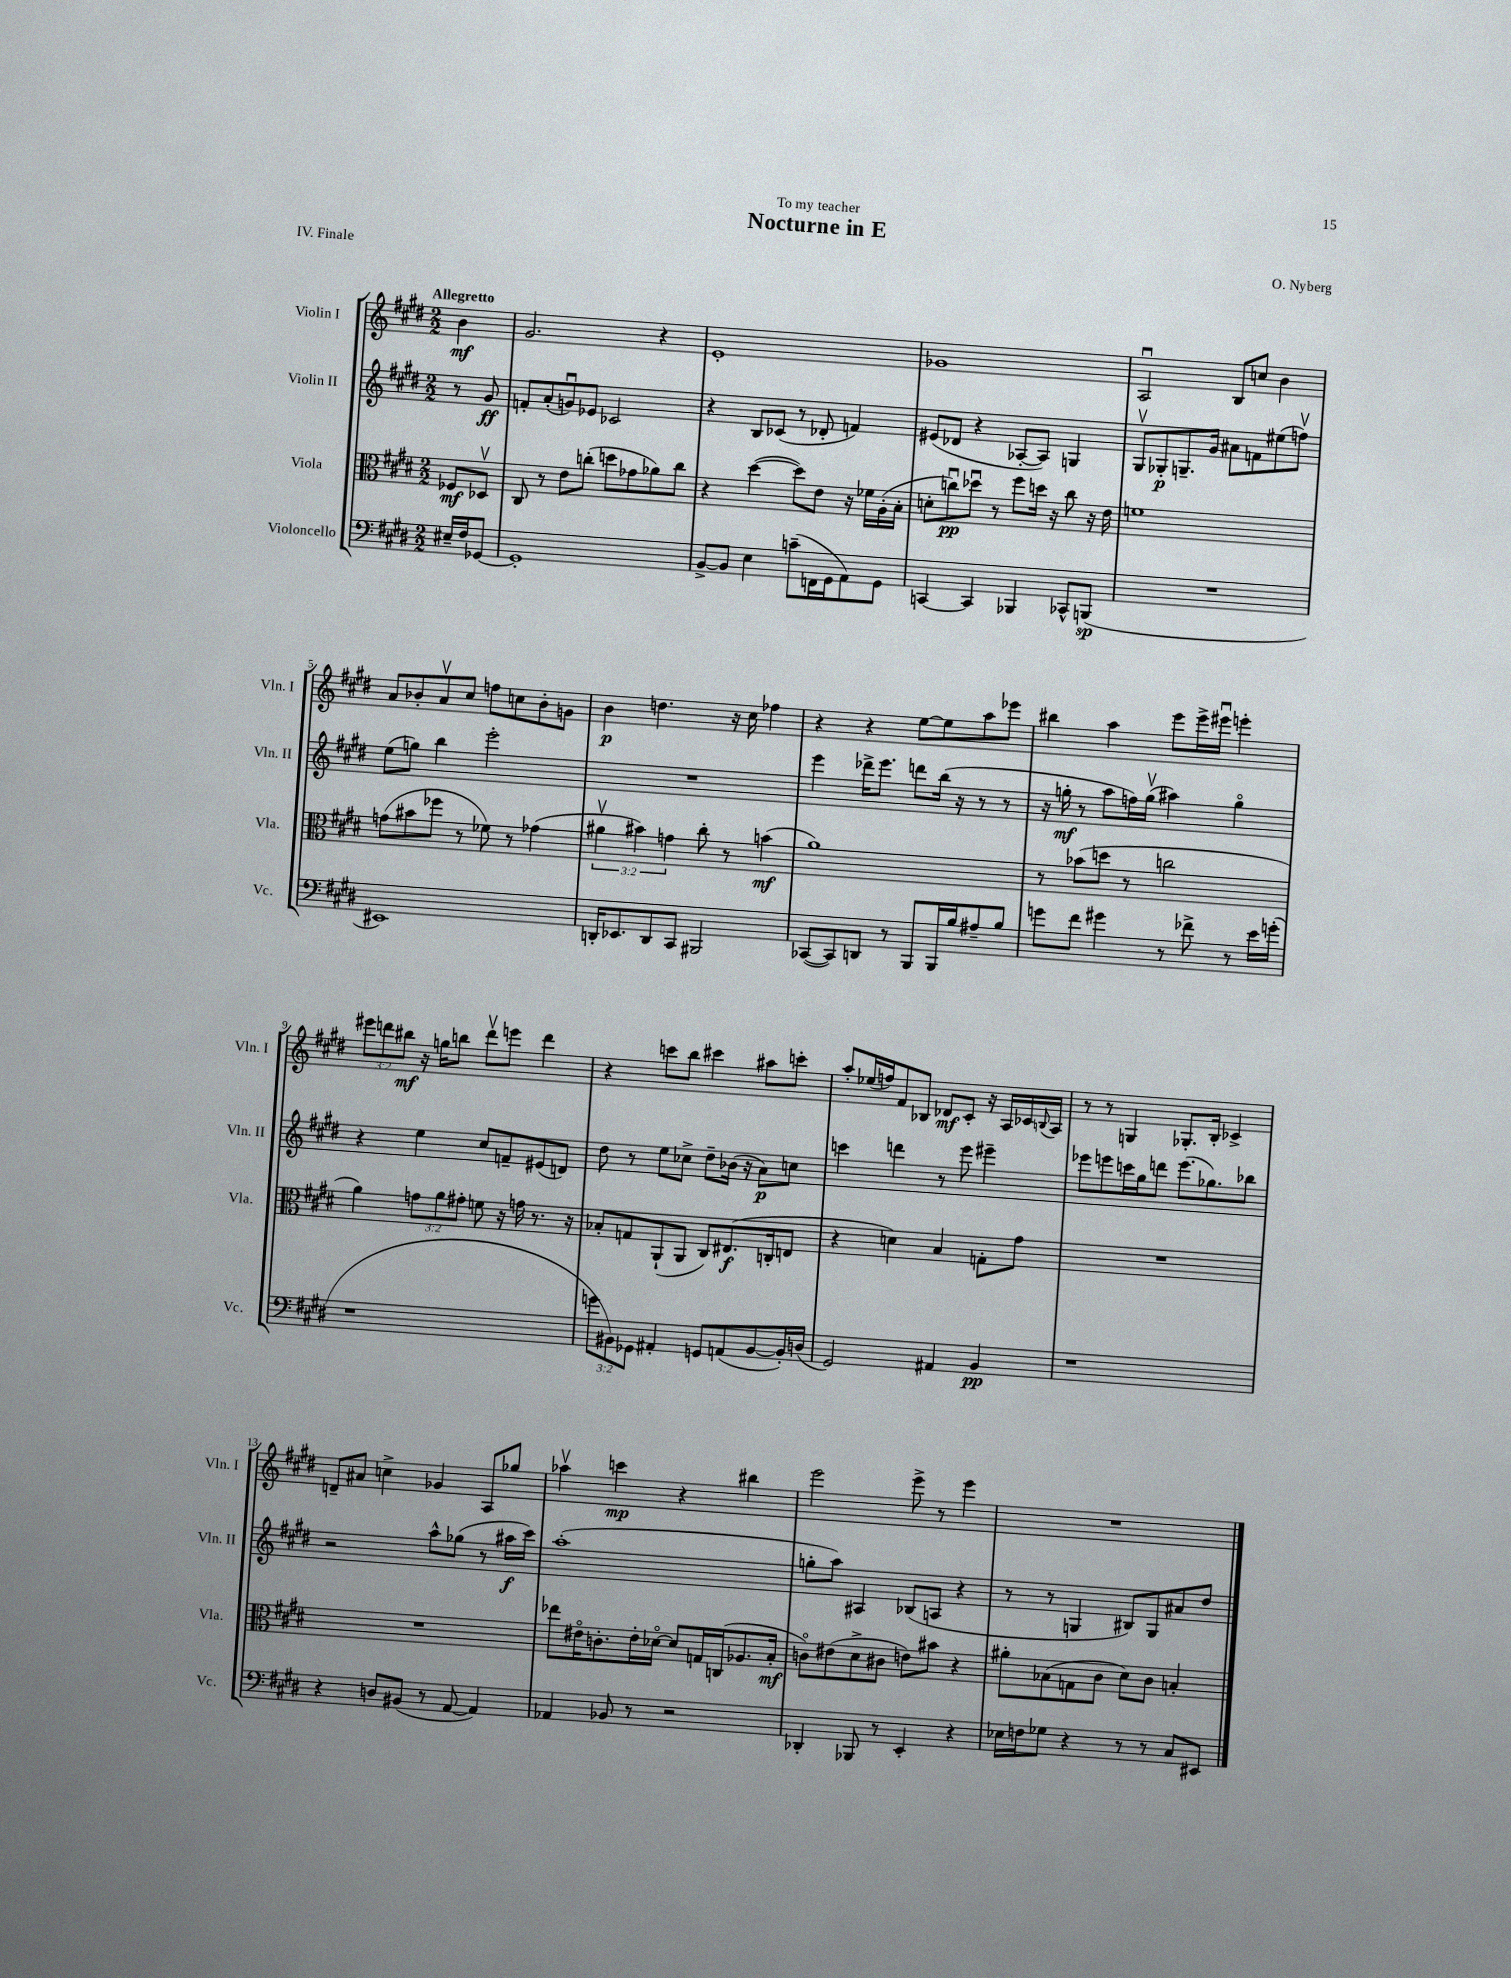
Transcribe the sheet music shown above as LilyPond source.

\header { title = "Nocturne in E" composer = "O. Nyberg" dedication = "To my teacher" piece = "IV. Finale" }
<<
\new StaffGroup <<
\new Staff = "s0" \with { instrumentName = "Violin I" shortInstrumentName = "Vln. I" } {
    \clef treble \key e \major \numericTimeSignature \time 2/2 \override Staff.TupletNumber.text = #tuplet-number::calc-fraction-text \partial 4 \tempo "Allegretto"
    b'4\mf |
    gis'2. r4 |
    e'1-. |
    ges'1 |
    a2\downbow b8 c''8 b'4 |
    a'8 bes'8-. a'8\upbow cis''8 f''8 c''8 bes'8-. g'8 |
    b'4\p d''4. r16 cis''16 fes''4 |
    r4 r4 e''8~ e''8 a''8 ees'''8 |
    bis''4 a''4 e'''8 e'''16-> eis'''16\downbow e'''4-. |
    \tuplet 3/2 { eis'''8 d'''8 bis''8\mf } r16 g''16 b''8 d'''8\upbow e'''8 d'''4 |
    r4 c'''8 b''8 cis'''4 ais''8 c'''8-. |
    a''8-. ees''16( f''16) fis'8 bes8 des'8\mf cis'8-. r16 a16 ces'16 \appoggiatura { b8 } a16 |
    r8 r8 g4 ges8.-. b16-. ces'4-> |
    d'8-- ais'8 c''4-> ges'4 a8 ges''8 |
    aes''4\upbow c'''4\mp r4 bis''4 |
    e'''2 e'''8-> r8 e'''4 |
    R1 \bar "|." |
}
\new Staff = "s1" \with { instrumentName = "Violin II" shortInstrumentName = "Vln. II" } {
    \clef treble \key e \major \numericTimeSignature \time 2/2 \partial 4
    r8 gis'8\ff |
    f'8-. a'8-.( g'8\downbow) ees'8 ces'2 |
    r4 b8 ces'8( r8 des'8-. f'4) |
    eis'8( des'8 r4 aes8~-. aes8) g4 |
    gis8\upbow ges8-.\p g8.-- gis'16 ais'8 f'8 eis''8( f''8\upbow) |
    e''8( g''8) b''4 e'''2-. |
    R1 |
    e'''4 des'''16-> e'''8. d'''8 b''16( r16 r8 r8 |
    r16 g''16-.\mf r8 a''8 f''16) g''16\upbow( ais''4) g''4\flageolet |
    r4 e''4 cis''8 f'8-- eis'8( d'8) |
    dis''8 r8 e''8 ces''8-> dis''8-- bes'16( r16 a'8\p) c''8 |
    c'''4 d'''4 r8 e'''8 eis'''4-- |
    ees'''8 e'''8 c'''16 gis''16 d'''8 e'''8.( ges''8.) bes''8 |
    r2 a''8-^ ges''8( r8 ais''16\f cis'''16) |
    a''1-.( |
    g''8-. a''8) ais4 bes8( a8 r4 |
    r8 r8 g4 bis8) g8 ais'8 dis''8 \bar "|." |
}
\new Staff = "s2" \with { instrumentName = "Viola" shortInstrumentName = "Vla." } {
    \clef alto \key e \major \numericTimeSignature \time 2/2 \override Staff.TupletNumber.text = #tuplet-number::calc-fraction-text \partial 4
    fes8\mf des8\upbow |
    cis8 r8 e'8 c''8-.( d''8 ges'8 aes'8) c''8 |
    r4 dis''4~( dis''8) e'8 r16 fes'16 a16-.( b16-. |
    d'8-. c''8\downbow\pp) des''8\downbow r8 fis''8 d''16 r16 c''8 r16 e'16 |
    f'1 |
    g'8( bis'8 fes''8 r8 fes'8) r8 ges'4( |
    \tuplet 3/2 { ais'4\upbow bis'4) g'4 } cis''8-. r8 b'4\mf( |
    a'1) |
    r8 bes'8( d''8 r8 c''2 |
    a'4) \tuplet 3/2 { g'8 a'8 gis'8-. } f'8 r16 g'16 r8. r16 |
    bes8-. g8 a,8-!( a,8 cis8) eis8.\f( c16-. e8 |
    r4 d'4) b4 g8-. gis'8 |
    R1 |
    R1 |
    ees''8 eis'16\flageolet c'8.-. eis'16-. des'16~\flageolet des'8 g16 c16( aes8. b16-.\mf |
    c'8\flageolet) eis'8( dis'8-> cis'8 e'8) bis'8 r4 |
    ais'8-. bes8( g8 cis'8 dis'8) cis'8 b4-. \bar "|." |
}
\new Staff = "s3" \with { instrumentName = "Violoncello" shortInstrumentName = "Vc." } {
    \clef bass \key e \major \numericTimeSignature \time 2/2 \override Staff.TupletNumber.text = #tuplet-number::calc-fraction-text \partial 4
    eis16-- fis16 ges,8~ |
    ges,1-. |
    b,8~-> b,8 e4 c'8--( f,16 gis,16 a,8) gis,8 |
    c,4~ c,4 bes,,4 ces,8-^ b,,8\sp( |
    R1 |
    eis,1) |
    d,16-. ees,8. d,8 cis,8 bis,,2 |
    ces,8~( ces,8) d,8 r8 b,,8 b,,16 b16 ais8-- b8 |
    g'8 fis'8 gis'4 r8 fes'8-> r8 e'16 g'16-.( |
    r1 |
    \tuplet 3/2 { g'8 bis,8) ges,8 } ais,4-. g,8 a,8( bis,8~ bis,16-.) d16( |
    gis,2) ais,4 b,4\pp |
    r1 |
    r4 d8 bis,8( r8 a,8~ a,4) |
    aes,4 bes,8 r8 r2 |
    des,4-. bes,,8 r8 e,4-. r4 |
    ees16 f16 ges8 r4 r8 r8 cis8 eis,8 \bar "|." |
}
>>
>>
